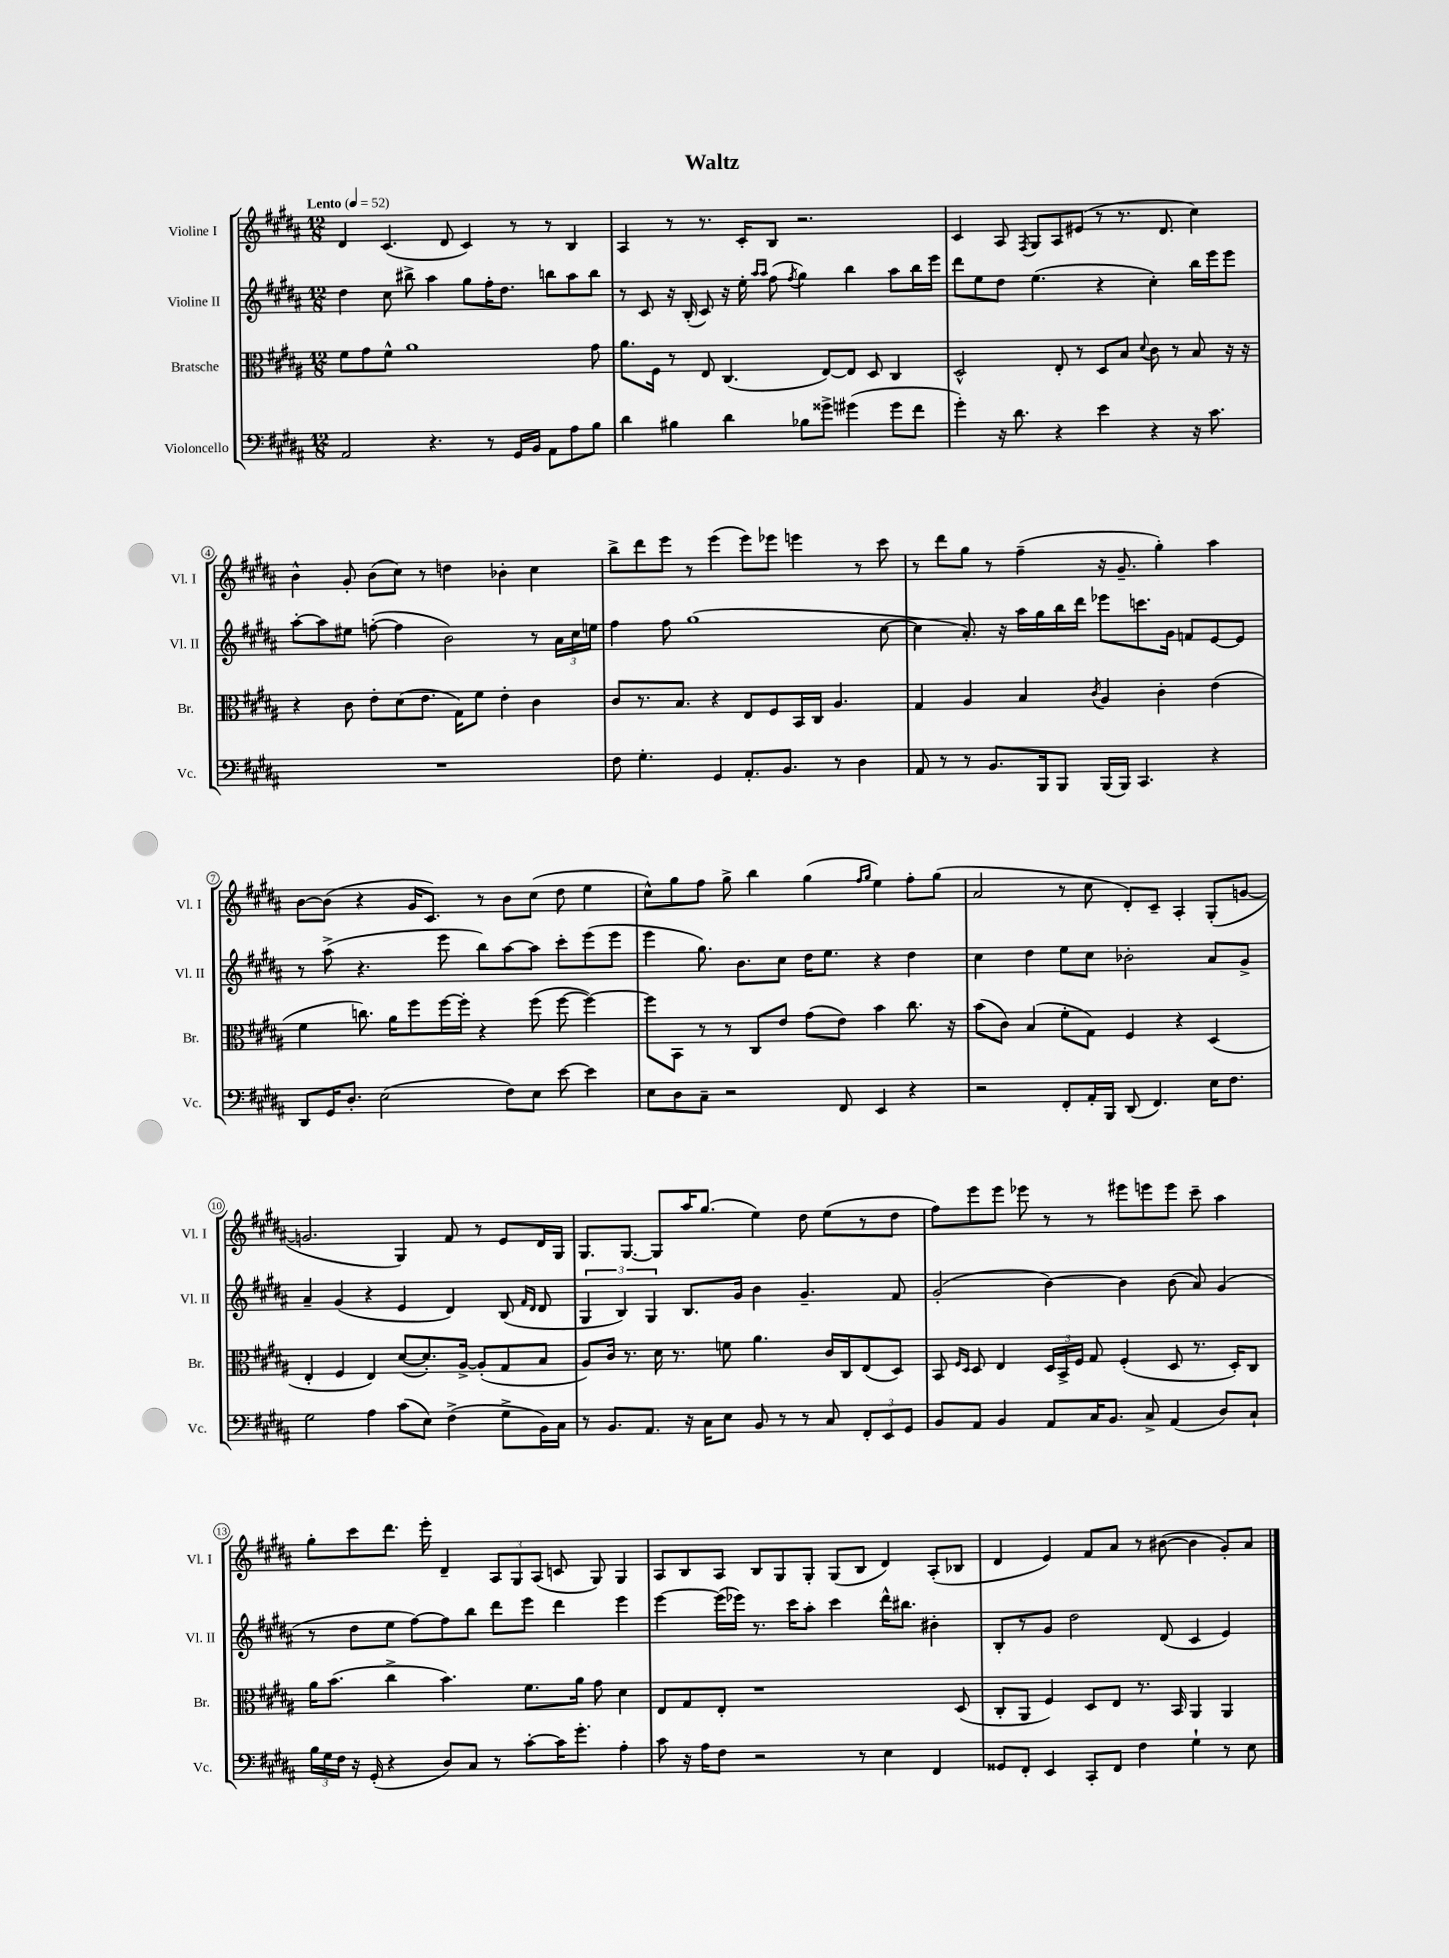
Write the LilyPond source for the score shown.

\header { title = "Waltz" }
<<
\new StaffGroup <<
\new Staff = "s0" \with { instrumentName = "Violine I" shortInstrumentName = "Vl. I" } {
    \clef treble \key b \major \numericTimeSignature \time 12/8 \tempo "Lento" 4 = 52
    \autoBeamOff dis'4 cis'4.( dis'8 cis'4) r8 r8 b4 |
    ais4 r8 r8. cis'16[-. b8] r2. |
    cis'4 ais8 \acciaccatura { fis8 } gis8[ ais8 eis'8]( r8 r8. dis'8. cis''4) |
    b'4-^ gis'8-. b'8[( cis''8]) r8 d''4 bes'4-. cis''4 |
    b''8[-> dis'''8 e'''8] r8 e'''4( e'''8[) ees'''8] e'''4 r8 cis'''8 |
    r8 dis'''8[ gis''8] r8 fis''4--( r16 gis'8.-- gis''4-.) ais''4 |
    b'8[~ b'8]( r4 gis'16[ cis'8.]) r8 b'8[ cis''8]( dis''8 e''4 |
    cis''8[-^) gis''8 fis''8] gis''8-> b''4 gis''4( \grace { fis''16[ gis''16] } e''4) fis''8[-. gis''8]( |
    ais'2 r8 cis''8 dis'8[-.) cis'8]-- ais4-. gis8[-.( g'8]~ |
    g'2. gis4) fis'8 r8 e'8[ dis'16 gis16] |
    gis8.[ gis8.]~ gis8[ ais''16 gis''8.]( e''4) dis''8 e''8[( r8 dis''8] |
    fis''8[) e'''8 e'''8] ees'''8 r8 r8 eis'''8[ e'''8 e'''8] cis'''8-- ais''4 |
    gis''8[-. cis'''8 dis'''8.] e'''16-. dis'4-- \tuplet 3/2 { ais8[ gis8 ais8]( } c'8 gis8) gis4 |
    ais8[ b8 ais8] b8[ gis8 gis8]-. gis8[( b8] dis'4) ais8[-.( bes8] |
    dis'4 e'4) fis'8[ ais'8] r8 bis'8~( bis'4 gis'8[-.) ais'8] \bar "|." |
}
\new Staff = "s1" \with { instrumentName = "Violine II" shortInstrumentName = "Vl. II" } {
    \clef treble \key b \major \numericTimeSignature \time 12/8
    \autoBeamOff dis''4 cis''8 bis''8-> ais''4 gis''8[ fis''16-. dis''8.] b''8[ ais''8 b''8] |
    r8 cis'8 r16 b16-.( cis'8) r16 e''16-. \grace { ais''16[ ais''16] } fis''8( \acciaccatura { fis''8 } gis''4) b''4 ais''8[ b''16 e'''16] |
    dis'''8[ e''8 dis''8] e''4.( r4 cis''4-.) b''16[ e'''16 e'''8] |
    ais''8[~-. ais''8 eis''8] f''8~-.( f''4 b'2) r8 \tuplet 3/2 { ais'16[ cis''16 e''16] } |
    fis''4 fis''8 gis''1( cis''8~ |
    cis''4 ais'8.-.) r16 ais''16[ gis''16 b''16 dis'''16] ees'''8[ c'''8. gis'16] f'8[ e'8~ e'8] |
    r8 ais''8->( r4. e'''8 b''8[) ais''8~ ais''8] cis'''8[-. e'''8( e'''8] |
    e'''4 gis''8.) b'8.[ cis''8] dis''16[ e''8.] r4 dis''4 |
    cis''4 dis''4 e''8[ cis''8] bes'2-. ais'8[ gis'8]-> |
    ais'4-- gis'4( r4 e'4 dis'4) b8( \grace { fis'16[ dis'16] } dis'8 |
    \tuplet 3/2 { gis4 b4) gis4 } b8.[ gis'16] b'4 gis'4.-- fis'8 |
    gis'2-.( b'4~) b'4 b'8( ais'8) gis'4( |
    r8 dis''8[ e''8] fis''8[~) fis''8 b''8] dis'''8[ e'''8] dis'''4 e'''4 |
    e'''4~ e'''16[( ees'''16]) r8. cis'''16[ ais''8]-. cis'''4 dis'''16[-^ bis''8.] bis'4-. |
    b8[-. r8 gis'8] dis''2 dis'8( cis'4 e'4) \bar "|." |
}
\new Staff = "s2" \with { instrumentName = "Bratsche" shortInstrumentName = "Br." } {
    \clef alto \key b \major \numericTimeSignature \time 12/8
    \autoBeamOff fis'8[ gis'8 fis'8]-^ ais'1 gis'8 |
    ais'8.[ fis16] r8 e8 cis4.( e8[~) e8] dis8 cis4 |
    dis2-^ e8-. r8 dis8[ b8] \appoggiatura { dis'8 } cis'8 r8 b8 r16 r16 |
    r4 cis'8 e'8[-. dis'8( e'8.] gis16[) fis'8] e'4-. cis'4 |
    cis'8[ r8. b8.] r4 e8[ fis8 b,16 cis16] ais4. |
    gis4 ais4 b4 \acciaccatura { cis'8 } ais4 cis'4-. e'4( |
    fis'4 c''8.) ais'16[ fis''8 fis''16~ fis''16]-. r4 fis''8( fis''8~ fis''4~) |
    fis''8[ b,8] r8 r8 cis8[ e'8] gis'8[( e'8]) b'4 cis''8. r16 |
    b'8[( cis'8]) b4( fis'8[-. gis8]) fis4 r4 dis4( |
    e4-. fis4 e4) dis'8[~( dis'8.-.) ais16]~-> ais8[-.( gis8 b8] |
    ais8[) cis'16] r8. dis'16 r8. f'8 ais'4. cis'16[ cis16 e8( dis8]) |
    b,8 \grace { fis16[ dis16] } dis8 e4 \tuplet 3/2 { dis16[ b,16-> fis16] } gis8 fis4-.( dis8 r8. dis16[-.) cis8] |
    ais'16[ b'8.]( cis''4-> b'4.) fis'8.[ ais'16] gis'8 dis'4 |
    e8[ gis8 e8]-. r1 dis8( |
    cis8[-. ais,8] fis4) dis8[ e8] r8. b,16 ais,4 ais,4 \bar "|." |
}
\new Staff = "s3" \with { instrumentName = "Violoncello" shortInstrumentName = "Vc." } {
    \clef bass \key b \major \numericTimeSignature \time 12/8
    \autoBeamOff ais,2 r4. r8 gis,16[ b,16] ais,8[ ais8 b8] |
    dis'4 bis4 dis'4 bes8[ gisis'8]-> gis'4( gis'8[ fis'8] |
    gis'4-.) r16 dis'8. r4 e'4 r4 r16 cis'8. |
    R1. |
    fis8 gis4.-. gis,4 ais,8.[-. b,8.] r8 dis4 |
    ais,8 r8 r8 b,8.[ b,,16 b,,8] b,,16[( b,,16]) cis,4. r4 |
    dis,8[ gis,16 dis8.]-. e2( fis8[) e8] e'8~ e'4 |
    e8[ dis8 cis8]-- r2 fis,8 e,4 r4 |
    r2 fis,8[-. ais,16-. b,,16] dis,8( fis,4.) e16[ fis8.] |
    gis2 ais4 cis'8[( e8]) fis4->( gis8[-> b,16) cis16] |
    r8 b,8.[ ais,8.] r16 cis16[ e8] b,8 r8 r8 cis8 \tuplet 3/2 { fis,8[-. e,8 gis,8] } |
    b,8[ ais,8] b,4 ais,8[ cis16 b,8.] cis8-> ais,4( dis8[) cis8]-! |
    \tuplet 3/2 { b16[ gis16 fis16] } r16 gis,16-.( r4 dis8[) cis8] r8 cis'8[~-. cis'16 gis'8.]-. ais4-. |
    cis'8 r16 ais16[ fis8] r2 r8 e4 fis,4 |
    gisis,8[ fis,8]-. e,4 cis,8[-. fis,8] fis4 gis4-! r8 e8 \bar "|." |
}
>>
>>
\layout { \context { \Score \override BarNumber.stencil = #(make-stencil-circler 0.1 0.3 ly:text-interface::print) } }
